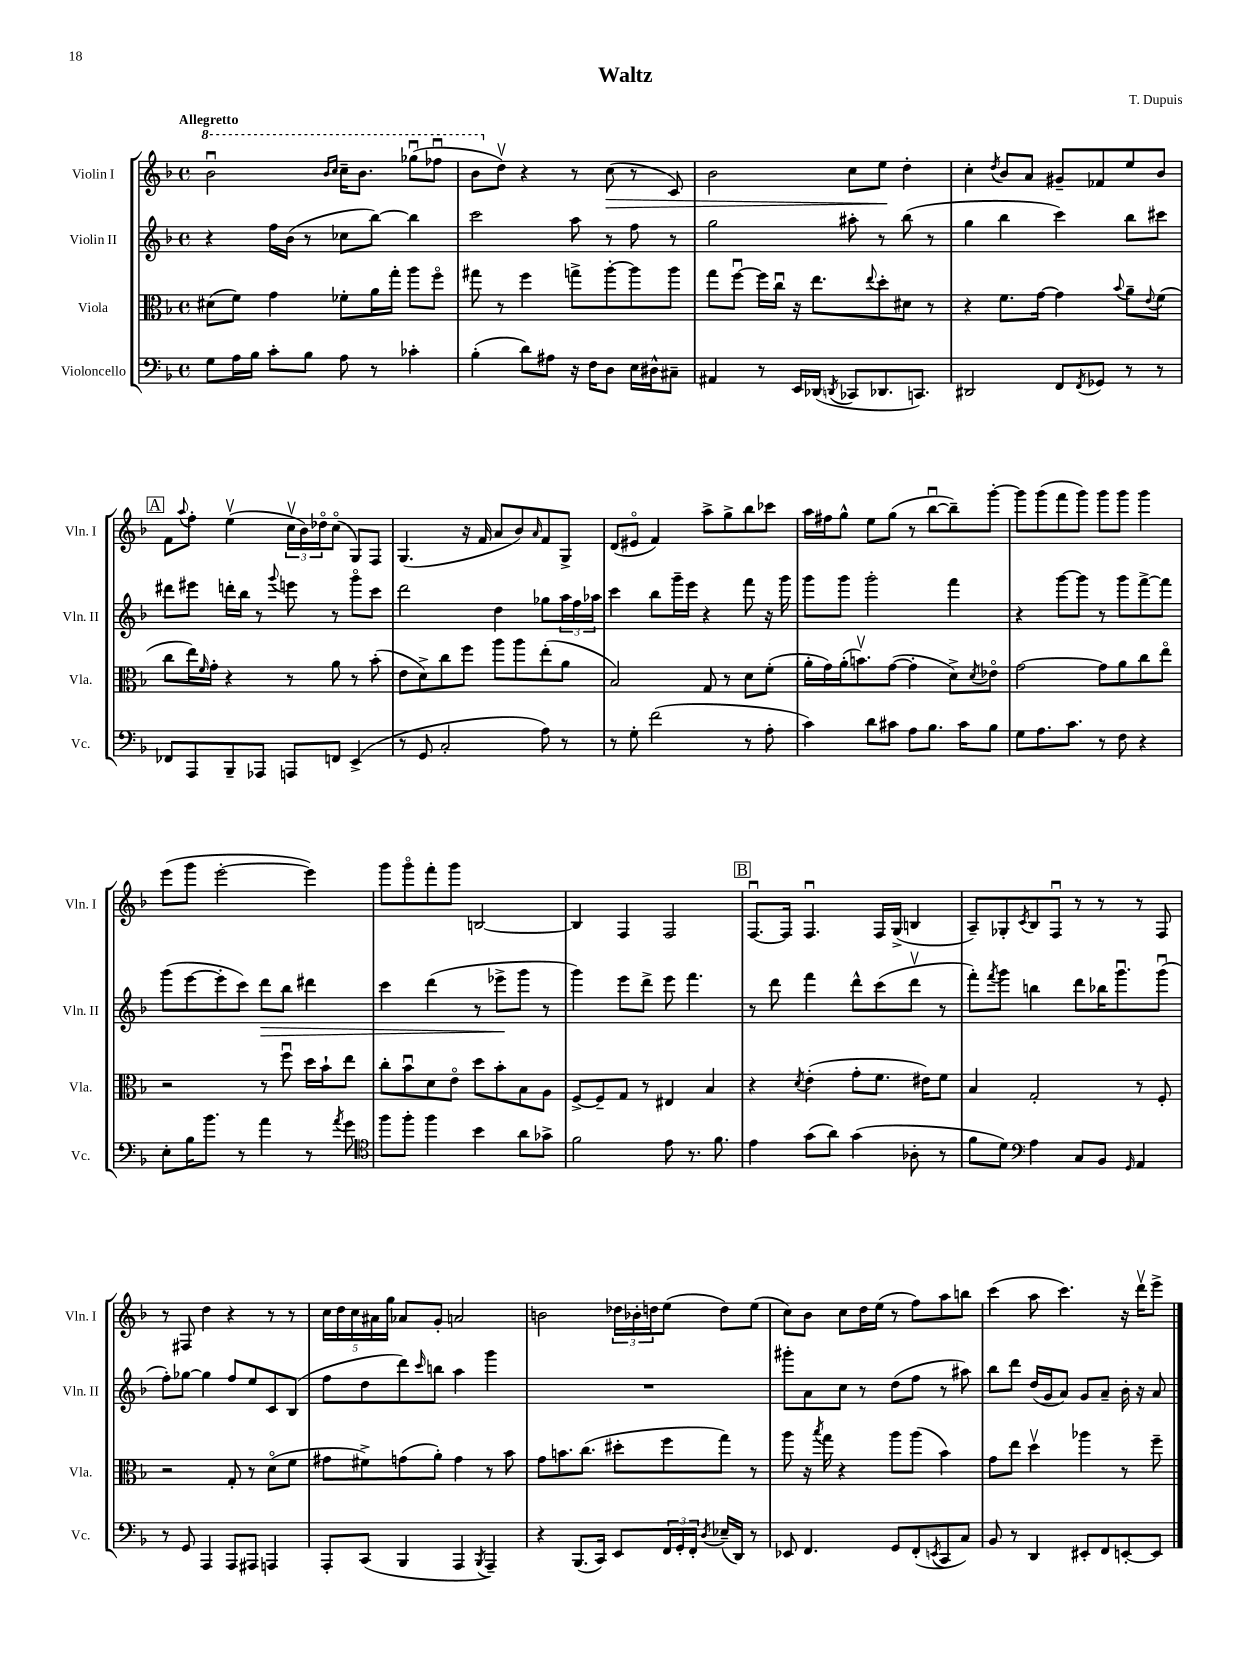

**kern	**kern	**kern	**kern
*staff4	*staff3	*staff2	*staff1
*clefF4	*clefC3	*clefG2	*clefG2
*k[b-]	*k[b-]	*k[b-]	*k[b-]
*M4/4	*M4/4	*M4/4	*M4/4
*met(c)	*met(c)	*met(c)	*met(c)
8G	(8d#	4r	2bb-u
16A	8f)	.	.
16B-	.	.	.
8c'	4g	16ff	.
.	.	(16b-	.
8B-	.	8r	.
.	.	.	16qqbb-
.	.	.	16qqccc
8A	8f-'	8cc-	16ccc~
.	.	.	8.bb-
8r	16a	[8bb-)	.
.	16gg'	.	.
4c-'	8aa	4bb-]	(8ggg-u
.	8ffo	.	8fff-u
=	=	=	=
(4B-'	8gg#	2ccc	8bb-
.	8r	.	8ddv)
8d)	4ff	.	4r
8A#	.	.	.
16r	8gg^	8aa	8r
16F	.	.	.
8D	[8aa'	8r	(8cc
16E	8aa]	8ff	8r
16D#^^	.	.	.
8C#~	8aa	8r	8c)
=	=	=	=
4AA#	8gg	2gg	2b-
.	[8ffu	.	.
8r	16ff]	.	.
.	16ccu	.	.
16EE	16r	.	.
(16DD-	8.ee	.	.
8qDD	.	.	.
8CC-	.	8aa#'	8cc
.	8qqee	.	.
8.DD-	8dd'	8r	8ee
.	8d#	(8bb-	4dd'
8.CC)	.	.	.
.	8r	8r	.
=	=	=	=
2DD#	4r	4gg	4cc'
.	.	.	8qdd
.	8.f	4bb-	8b-
.	.	.	8a
.	[16g	.	.
8FF	4g]	4ccc)	8g#~
8qFF	.	.	.
8GG-	.	.	8f-
.	8qqb-	.	.
8r	8a~	8bb-	8ee
.	8qqe	.	.
8r	(8f	8ccc#	8b-
=	=	=	=
8FF-	8cc	8ddd#	8f
.	.	.	8qqaa
8AAA	16ee)	8eee#	8ff'
.	16qqf	.	.
.	16g'	.	.
8BBB-~	4r	16ddd'	(4eev
.	.	16bb-	.
8AAA-	.	8r	.
.	.	8qqggg	.
8AAA	8r	8eee	24ccv
.	.	.	24b-)
.	.	.	24dd-o
8FF	8a	8r	(8cco
(4EE^	8r	8gggo	8G)
.	(8b-'	8ccc	8F
=	=	=	=
8r	8e	2ddd	(4.G
8GG	8d^)	.	.
2C'	8cc	.	.
.	8ff	.	16r
.	.	.	16f
.	8aa	4dd	8a
.	8aa	.	8b-)
.	.	.	16qqa
8A)	(8ee'	8gg-	8f
8r	8a	24aa	8G^
.	.	24ff	.
.	.	24aa-	.
=	=	=	=
8r	2B-)	4ccc	(8d
8G'	.	.	8e#o
(2f	.	8bb-	4f)
.	.	16ggg~	.
.	.	16eee	.
.	8G	4r	8aa^
.	8r	.	8gg^
8r	8d	8fff	8bb-
8A'	(8f'	16r	8ccc-
.	.	16ggg	.
=	=	=	=
4c)	16a'	8ggg	16aa
.	16g)	.	16ff#
.	(16a'	8ggg	8gg^^
.	8.bv)	.	.
8d	.	2ggg'	8ee
8c#	([8g	.	(8gg
8A	4g']	.	8r
8.B-	.	.	[8bb-u
.	8d^)	4fff	8bb-~])
16c#	.	.	.
.	8qd	.	.
8B-	8e-o	.	[8ggg'
=	=	=	=
8G	[2g	4r	8ggg]
8.A	.	.	(8ggg
.	.	[8ggg	8fff
8.c	.	.	.
.	.	8ggg]	8ggg)
8r	8g]	8r	8ggg
8F	8a	8ggg	8ggg
4r	8cc	[8fff^	4ggg
.	8eeo	8fff]	.
=	=	=	=
8E'	2r	(8ggg	(8eee
16B-	.	[8eee	8ggg
8.b-	.	.	.
.	.	8eee']	[2eee'
8r	.	8ccc)	.
4a	8r	8ddd	.
.	8ffu	8bb-	.
8r	16dd	4ddd#	4eee])
.	16b-`	.	.
8qa	.	.	.
8g	8ee	.	.
=	=	=	=
*clefC4	*	*	*
8ff	8cc'	4ccc	8ggg
8ff'	8b-u	.	8gggo
4ff	8d	(4ddd	8fff'
.	8eo	.	8ggg
4b-	8dd	8r	[2B
.	8b-'	8eee-^	.
8a	8B-	8ggg	.
8g-^	8A	8r	.
=	=	=	=
2f	[8F^	4ggg)	4B]
.	8F~]	.	.
.	8G	8eee	4F
.	8r	8ddd^	.
8e	4E#	8eee	2F
8.r	.	4.fff	.
.	4B-	.	.
8.f	.	.	.
=	=	=	=
4e	4r	8r	[8.Fu
.	.	8ddd	.
.	.	.	16F]
.	8qd	.	.
(8g	(4e'	4fff	4.Fu
8a)	.	.	.
(4g	8g'	8ddd^^	.
.	8.f	(8ccc	16F
.	.	.	(16G^
8A-'	.	8dddv	4B
.	16e#)	.	.
8r	8f	8r	.
=	=	=	=
8f	4B-	8fff')	8A~)
.	.	8qfff	.
8d)	.	8ggg	8G-'
*clefF4	*	*	*
.	.	.	8qc
4A	2G'	4bb	8B-
.	.	.	8Fu
8C	.	8ddd	8r
8BB-	.	16bb-	8r
.	.	8.gggu	.
16qqGG	.	.	.
4AA	8r	.	8r
.	8F'	(8gggu	8F
=	=	=	=
8r	2r	8ff')	8r
8GG	.	[8gg-	8F#
4AAA	.	4gg-]	4dd
8AAA	8G'	8ff	4r
8AAA#	8r	8ee	.
4AAA	(8do	8c	8r
.	8f	(8B-	8r
=	=	=	=
8AAA'	8g#	8ff	20cc
.	.	.	20dd
.	.	.	20cc
(8CC	8f#^)	8dd	.
.	.	.	20a#
.	.	.	20gg
4BBB-	(8g	8ddd)	8a-
.	.	16qqccc	.
.	8a')	8bb	8g'
4AAA	4g	4aa	2a
8qBBB-	.	.	.
4AAA~)	8r	4ggg	.
.	8b-	.	.
=	=	=	=
4r	8g	1r	2b
.	8.b	.	.
(8.BBB-	.	.	.
.	(8.cc	.	.
16CC)	.	.	.
8EE	8dd#'	.	24dd-
.	.	.	24b-'
.	.	.	24dd
24FF	8ff	.	(8ee
24GG'	.	.	.
24FF'	.	.	.
8qD	.	.	.
(16E-~	8gg)	.	8dd)
16DD)	.	.	.
8r	8r	.	(8ee
=	=	=	=
8EE-	8aa	8ggg#'	8cc)
4.FF	16r	8a	8b-
.	8qbb-	.	.
.	16gg	.	.
.	4r	8cc	8cc
.	.	8r	16dd
.	.	.	(16ee
8GG	8aa	(8dd	8r
(8FF'	(8aa	8ff	8ff)
8qEE	.	.	.
8CC	4b-)	8r	8aa
8C)	.	8aa#)	8bb
=	=	=	=
8BB-	8g	8bb-	(4ccc
8r	8ee	8ddd	.
4DD	4ddv	(16dd	8aa
.	.	16g	.
.	.	8a)	4.ccc)
8EE#'	4aa-	8g	.
8FF	.	8a~	.
[8EE'	8r	16b-'	16r
.	.	16r	16dddv
8EE]	8ff~	8a	8eee^
==	==	==	==
*-	*-	*-	*-
